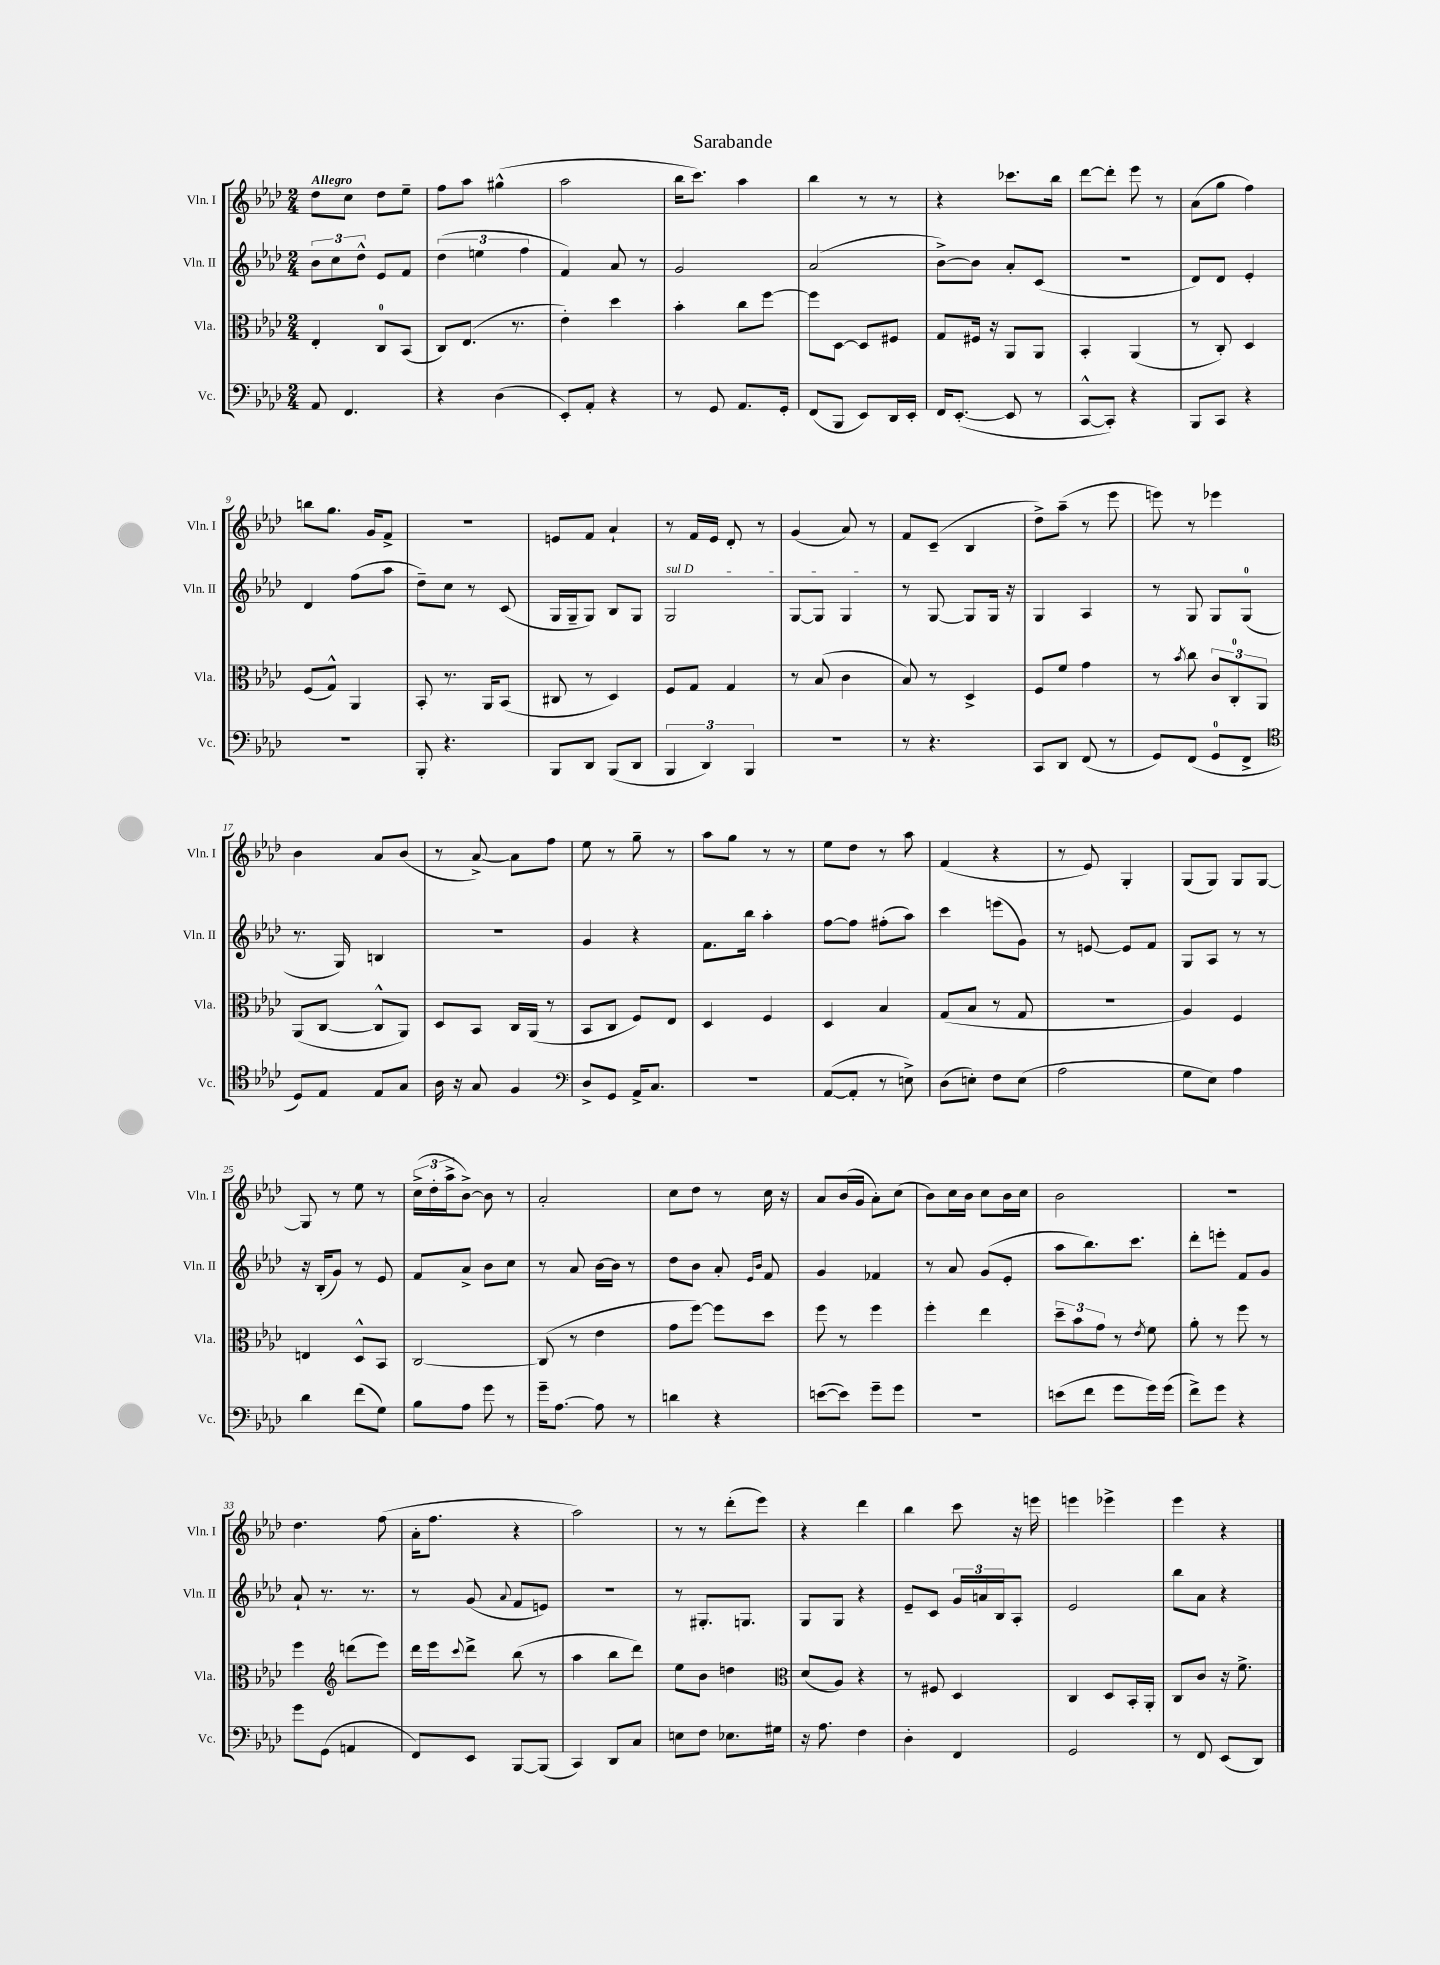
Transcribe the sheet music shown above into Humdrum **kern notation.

**kern	**kern	**kern	**kern
*part4	*part3	*part2	*part1
*staff4	*staff3	*staff2	*staff1
*I"Vc.	*I"Vla.	*I"Vln. II	*I"Vln. I
*I'Vc.	*I'Vla.	*I'Vln. II	*I'Vln. I
*clefF4	*clefC3	*clefG2	*clefG2
*k[b-e-a-d-]	*k[b-e-a-d-]	*k[b-e-a-d-]	*k[b-e-a-d-]
*M2/4	*M2/4	*M2/4	*M2/4
=1	=1	=1	=1
!	!	!	!LO:TX:a:B:t=Allegro
8AA-/	4E-'/	12b-\L	8dd-\L
.	.	12cc\	.
4.FF/	.	.	8cc\J
.	.	12dd-^^\J	.
.	8C/L	8e-/L	8dd-\L
.	(8BB-/J	8f/J	8ee-~\J
=2	=2	=2	=2
4r	8C/L)	(6dd-\	8ff\L
.	(8.E-/J	.	8aa-\J
.	.	6een\	.
(4D-\	.	.	(4gg#X^^\
.	8.r	.	.
.	.	6ff\	.
=3	=3	=3	=3
8EE-'/L)	4e-'\)	4f/)	2aa-\
8AA-'/J	.	.	.
4r	4dd-\	8a-/	.
.	.	8r	.
=4	=4	=4	=4
8r	4b-'\	2g/	16bb-\KL
.	.	.	8.ccc\J)
8GG/	.	.	.
8.AA-/L	8cc\L	.	4aa-\
.	[8ff\J	.	.
16GG'/Jk	.	.	.
=5	=5	=5	=5
(8FF/L	8ff\L]	(2a-/	4bb-\
8BBB-/J	[8D-\J	.	.
8EE-/L)	8D-/L]	.	8r
16DD-/L	8F#X/J	.	8r
16EE-'/JJ	.	.	.
=6	=6	=6	=6
16FF/KL	8G/L	[8b-^\L)	4r
([8.EE-'/J	.	.	.
.	16F#X/Jk	8b-\J]	.
.	16r	.	.
8EE-/]	8AA-/L	8a-'/L	8.ccc-X\L
8r	8AA-/J	(8c/J	.
.	.	.	16bb-\Jk
=7	=7	=7	=7
[8CC^^/L	4BB-'/	2r	[8ddd-\L
8CC'/J])	.	.	8ddd-'\J]
4r	(4AA-/	.	8eee-\
.	.	.	8r
=8	=8	=8	=8
8BBB-/L	8r	8d-/L)	(8a-\L
8CC/J	8C'/)	8d-/J	8gg\J
4r	4D-/	4e-'/	4ff\)
!!LO:LB:g=z
=9	=9	=9	=9
2r	(8F/L	4d-/	8bbn\L
.	8G^^/J)	.	8.gg\J
.	4AA-/	(8ff\L	.
.	.	.	16g/KL
.	.	8aa-\J	8f^/J
=10	=10	=10	=10
8BBB-'/	8BB-'/	8dd-~\L)	2r
4.r	8.r	8cc\J	.
.	.	8r	.
.	16AA-/KL	.	.
.	(8BB-/J	(8c/	.
=11	=11	=11	=11
8BBB-/L	8C#X/	16G/LL	8en/L
.	.	16G~/J	.
8DD-/J	8r	8G/J)	8f/J
(8BBB-/L	4D-/)	8B-/L	4a-`/
8DD-/J	.	8G/J	.
=12	=12	=12	=12
!	!	!LO:TX:a:i:t=sul D	!
6BBB-/	8F/L	2G/	8r
.	8G/J	.	16f/LL
6DD-/)	.	.	.
.	.	.	16e-/JJ
.	4G/	.	8d-'/
6BBB-/	.	.	.
.	.	.	8r
=13	=13	=13	=13
2r	8r	[8G/L	(4g/
.	(8B-/	8G/J]	.
.	4c\	4G/	8a-/)
.	.	.	8r
=14	=14	=14	=14
8r	8B-/)	8r	8f/L
4.r	8r	[8G/	(8c~/J
.	4D-^/	8G/L]	4B-/
.	.	16G/Jk	.
.	.	16r	.
=15	=15	=15	=15
8CC/L	8F/L	4G/	8dd-^\L)
8DD-/J	8f/J	.	(8aa-~\J
(8FF/	4g\	4A-/	8r
8r	.	.	8eee-\
=16	=16	=16	=16
8GG/L)	8r	8r	8eeen\)
.	8qb-/	.	.
(8FF/J	8cc\	8G/	8r
8GG/L	12c/L	8G/L	4eee-X\
.	12C'/	.	.
8FF^/J	.	(8G/J	.
.	12AA-/J	.	.
!!LO:LB:g=z
=17	=17	=17	=17
*clefC4	*	*	*
8D-/L)	(8AA-/L	8.r	4b-\
8E-/J	[8C/J	.	.
.	.	16G/)	.
8E-/L	8C^^/L]	4Bn/	8a-/L
8G/J	8AA-/J)	.	(8b-/J
=18	=18	=18	=18
16A-\	8D-/L	2r	8r
16r	.	.	.
8G/	8BB-/J	.	[8a-^/)
4F/	16C/LL	.	8a-\L]
.	(16AA-/JJ	.	.
.	8r	.	8ff\J
=19	=19	=19	=19
*clefF4	*	*	*
8D-^/L	8BB-/L	4g/	8ee-\
8GG/J	8C/J	.	8r
16AA-^/KL	8F/L)	4r	8gg~\
8.C/J	.	.	.
.	8E-/J	.	8r
=20	=20	=20	=20
2r	4D-/	8.f\L	8aa-\L
.	.	.	8gg\J
.	.	16bb-\Jk	.
.	4F/	4aa-'\	8r
.	.	.	8r
=21	=21	=21	=21
([8AA-/L	4D-/	[8ff\L	8ee-\L
8AA-'/J]	.	8ff\J]	8dd-\J
8r	4B-/	(8ff#X'\L	8r
8En^\)	.	8aa-\J)	8aa-\
=22	=22	=22	=22
(8D-\L	(8G/L	4ccc\	(4f/
8En'\J)	8B-/J	.	.
8F\L	8r	(8eeen\L	4r
(8E\J	8G/	8g\J)	.
=23	=23	=23	=23
2A-\	2r	8r	8r
.	.	[8en/	8e-/)
.	.	8e/L]	4G'/
.	.	8f/J	.
=24	=24	=24	=24
8G\L	4A-/)	8G/L	(8G/L
8E-\J)	.	8A-/J	8G/J)
4A-\	4F/	8r	8G/L
.	.	8r	[8G/J
!!LO:LB:g=z
=25	=25	=25	=25
4d-\	4En/	16r	8G/]
.	.	(16B-'/KL	.
.	.	8g/J)	8r
(8f\L	8D-^^/L	8r	8ee-\
8G\J)	8BB-/J	8e-/	8r
=26	=26	=26	=26
8B-\L	[2C/	8f/L	(24cc^\LL
.	.	.	24dd-'\
.	.	.	24aa-^\J
8A-\J	.	8a-^/J	[8b-^\J)
8g\	.	8b-\L	8b-\]
8r	.	8cc\J	8r
=27	=27	=27	=27
16g~\KL	(8C/]	8r	2a-'/
[8.A-\J	.	.	.
.	8r	8a-/	.
8A-\]	4e-\	[16b-\LL	.
.	.	16b-\JJ]	.
8r	.	8r	.
=28	=28	=28	=28
4dn\	8g\L	8dd-\L	8cc\L
.	[8ff\J)	8b-\J	8dd-\J
4r	8ff\L]	8a-'/	8r
.	.	16qqe-/LL	.
.	.	16qqb-/JJ	.
.	8dd-\J	8f/	16cc\
.	.	.	16r
=29	=29	=29	=29
([8en\L	8ff\	4g/	8a-/L
8e\J])	8r	.	(16b-/L
.	.	.	16g/JJ
8g~\L	4ff\	4f-X/	8a-'\L)
8g\J	.	.	(8cc\J
=30	=30	=30	=30
2r	4ff'\	8r	8b-\L)
.	.	8a-/	16cc\L
.	.	.	16b-\JJ
.	4ee-\	(8g/L	8cc\L
.	.	8e-'/J	16b-\L
.	.	.	16cc\JJ
=31	=31	=31	=31
(8en\L	12dd-~\L	8aa-\L	2b-\
.	12b-\	.	.
8f\J	.	8.bb-\)	.
.	12g\J	.	.
8g\L	8r	.	.
.	.	8.ccc\J	.
.	8qe-/	.	.
16g\L)	8f\	.	.
(16g\JJ	.	.	.
=32	=32	=32	=32
8f^\L)	8a-'\	8ddd-'\L	2r
8g\J	8r	8eeen'\J	.
4r	8ff\	8f/L	.
.	8r	8g/J	.
!!LO:LB:g=z
=33	=33	=33	=33
8g\L	4ff\	8a-`/	4.dd-\
(8GG\J	.	8.r	.
*	*clefG2	*	*
4AAn/	(8dddn\L	.	.
.	.	8.r	.
.	8eee-\J)	.	(8ff\
=34	=34	=34	=34
8FF/L)	16ddd-\LL	8r	16a-'\KL
.	16eee-\J	.	8.ff\J
.	8qqccc/	.	.
8EE-/J	8ddd-^\J	(8g/	.
.	.	8qqa-/	.
[8BBB-/L	(8bb-\	8f/L	4r
(8BBB-/J]	8r	8en/J)	.
=35	=35	=35	=35
4CC/)	4aa-\	2r	2aa-\)
8DD-/L	8bb-\L	.	.
8C/J	8ddd-\J)	.	.
=36	=36	=36	=36
8En\L	8ee-\L	8r	8r
8F\J	8b-\J	8.G#X'/L	8r
8.E-X\L	4ddn\	.	(8ddd-'\L
.	.	8.Gn/J	.
.	.	.	8eee-\J)
16G#X\Jk	.	.	.
=37	=37	=37	=37
*	*clefC3	*	*
16r	(8d-/L	8G/L	4r
8.A-\	.	.	.
.	8A-/J)	8G/J	.
4F\	4r	4r	4ddd-\
=38	=38	=38	=38
4D-'\	8r	8e-~/L	4bb-\
.	8F#X/	8c/J	.
4FF/	4D-/	24g/LL	8ccc\
.	.	24an/	.
.	.	24B-/J	.
.	.	8A-'/J	16r
.	.	.	16eeen\
=39	=39	=39	=39
2GG/	4C/	2e-/	4eeen\
.	8D-/L	.	4eee-X^\
.	16BB-'/L	.	.
.	16AA-'/JJ	.	.
=40	=40	=40	=40
8r	8C/L	8bb-\L	4eee-\
8FF/	8c/J	8a-\J	.
(8EE-/L	16r	4r	4r
.	8.f^\	.	.
8DD-/J)	.	.	.
==	==	==	==
*-	*-	*-	*-
